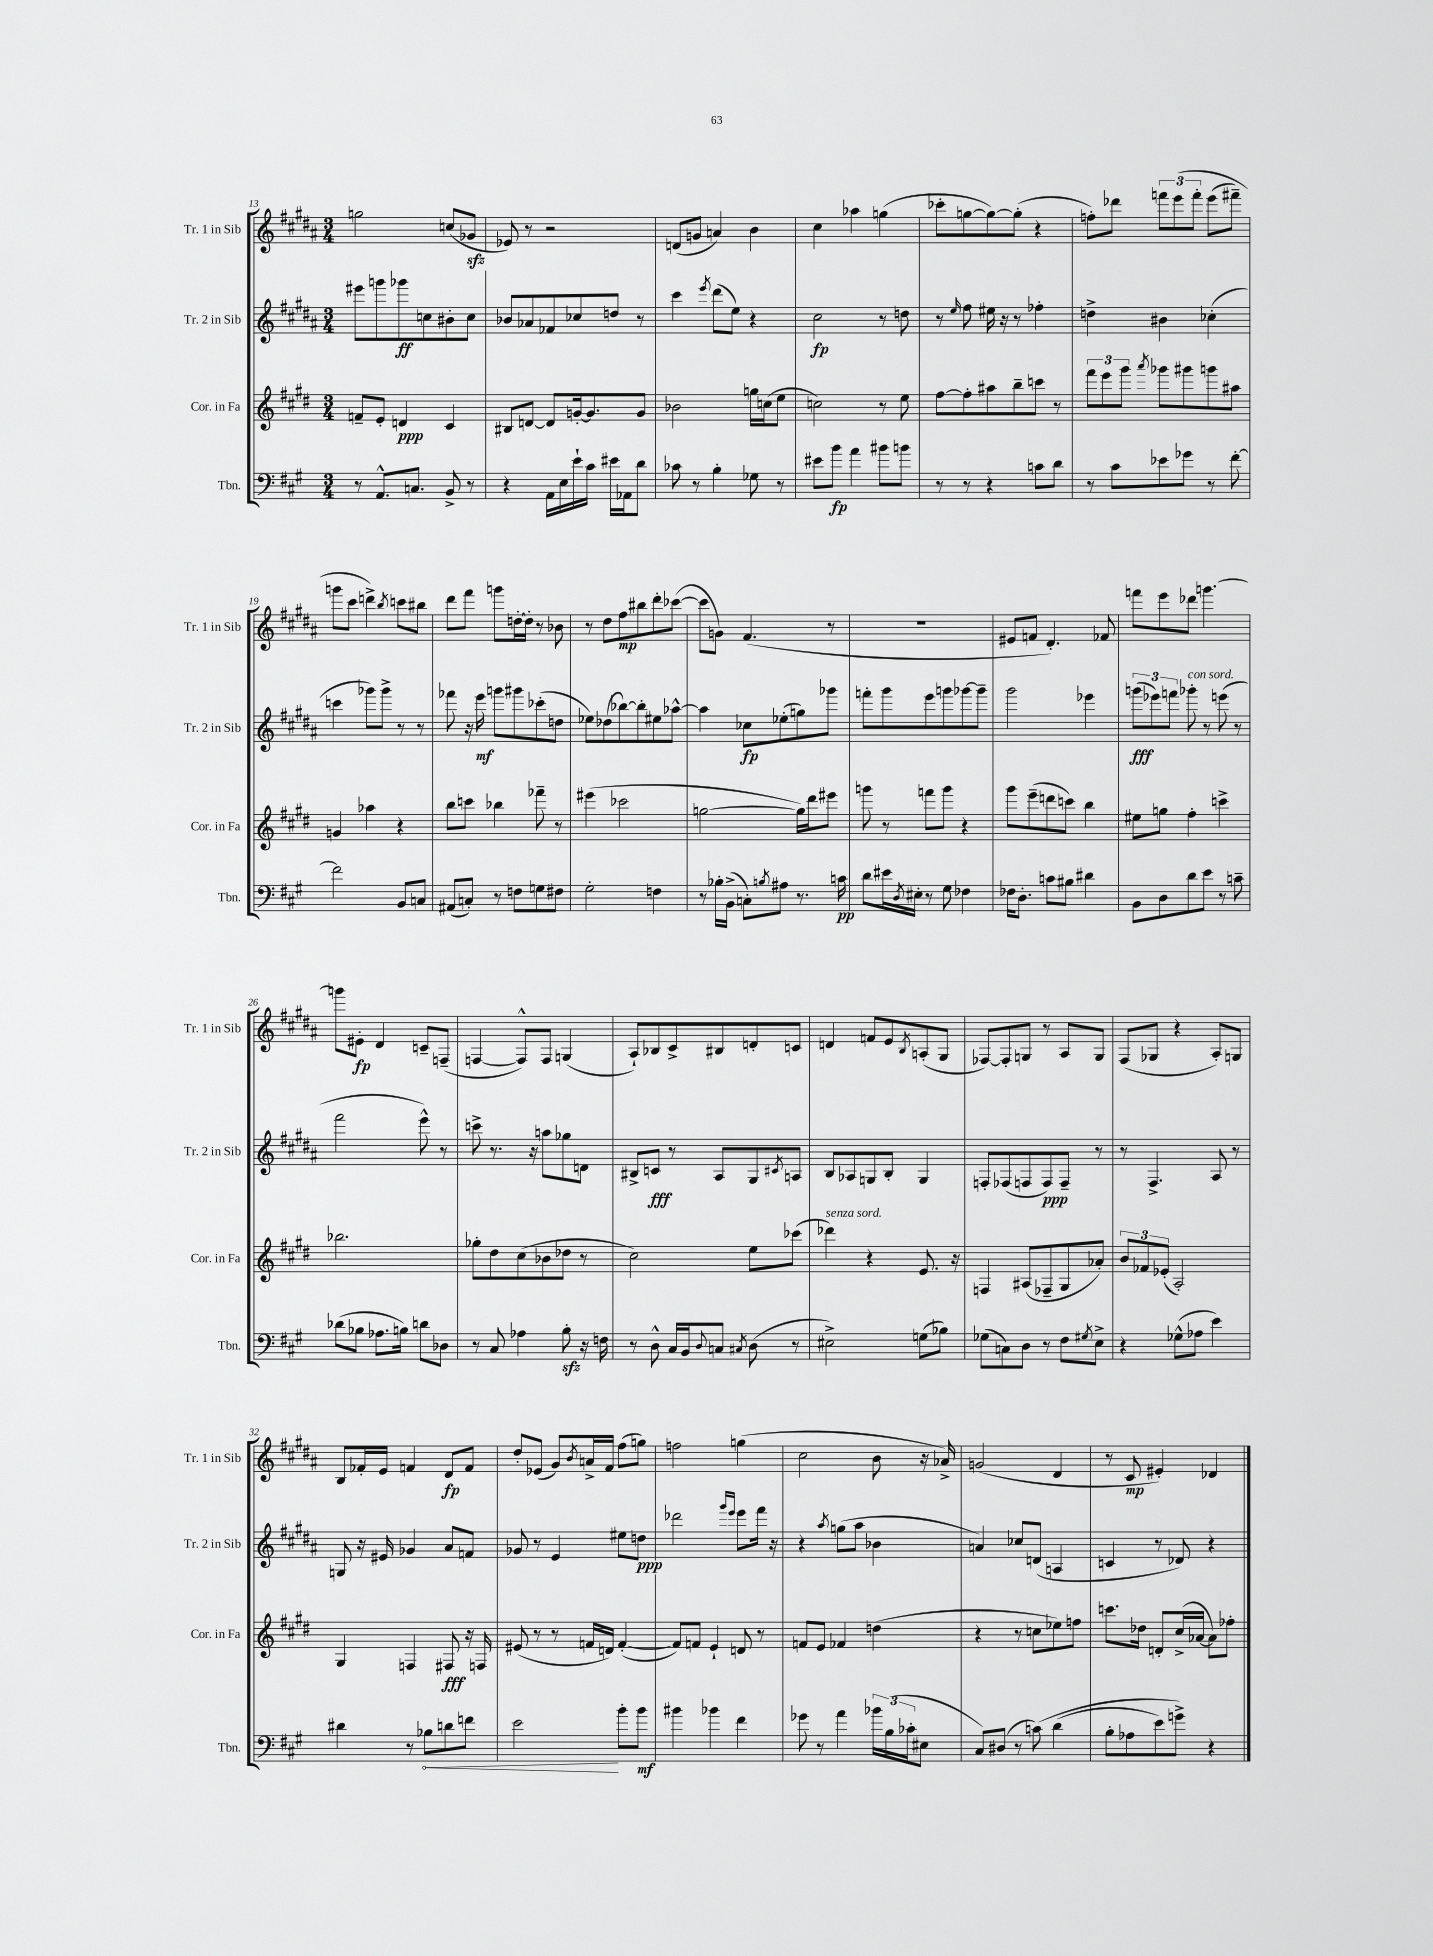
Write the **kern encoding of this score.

**kern	**kern	**kern	**kern
*staff4	*staff3	*staff2	*staff1
*clefF4	*clefG2	*clefG2	*clefG2
*k[f#c#g#]	*k[f#c#g#d#]	*k[f#c#g#d#a#]	*k[f#c#g#d#a#]
*M3/4	*M3/4	*M3/4	*M3/4
8r	8f~/L	8eee#\L	2gg\
8.AA^^/L	8e'/J	8ggg\	.
.	4d/	8ggg-\	.
8.C/J	.	.	.
.	.	8cc\	.
8BB^/	4c#/	8b#'\	(8cc/L
8r	.	8cc\J	8g-/J
=	=	=	=
4r	8B#/L	8b-/L	8e-/)
.	[8d/J	8a-/	8r
16AA\LL	8d/]L	8f-/	2r
16E\	.	.	.
16e`\	[16g'/k	8cc-/	.
16c#\JJ	8.g/]	.	.
16e#\LL	.	8dd/J	.
16AA-\J	.	.	.
8d\J	8g/J	8r	.
=	=	=	=
8c-\	2b-\	4ccc#\	(8d/L
8r	.	.	8g/J
.	.	8qeee/	.
4B'\	.	(8ddd#\L	4a/)
.	.	8ee\J)	.
8G-\	16gg\LL	4r	4b\
.	(16cc\J	.	.
8r	8ee\J	.	.
=	=	=	=
8e#\L	2cc\)	2cc#\	4cc#\
8b\J	.	.	.
4a\	.	.	4aa-\
8b#\L	8r	8r	(4gg\
8b\J	8ee\	8dd\	.
=	=	=	=
8r	[8ff#\L	8r	8ccc-'\L
.	.	16qqee/	.
8r	8ff#'\]	8ff#\	[8gg\
4r	8aa#\	16ee#\	8gg\_)
.	.	16r	.
.	8bb~\	8r	(8gg'\]J
8c\L	8ccc\J	4ff-'\	4r
8d\J	8r	.	.
=	=	=	=
8r	12fff#\L	4dd^\	8ff'\L)
.	12eee\	.	.
8c#\L	.	.	8ddd-\J
.	12ggg#\J	.	.
.	8qaaa/	.	.
8e-\	8ggg-\L	4b#\	12fff\L
.	.	.	&(12eee\
8g-\J	8ggg#\	.	.
.	.	.	12fff'\J
8r	8ggg\	(4cc-'\	(8eee\L
[8f#'\	8aa#\J	.	8fff#~\J)
=	=	=	=
2f#\]	4g/	4ccc\	8ggg\L
.	.	.	8ccc#\J
.	4aa-\	8ggg-\L)	4ddd^\&)
.	.	8ggg-^\J	.
.	.	.	8qbb/
8BB/L	4r	8r	8ccc\L
8C/J	.	8r	8bb#\J
=	=	=	=
(8AA#/L	8bb\L	8fff-\	8ddd#\L
8C'/J)	8ccc\J	16r	8fff#\J
.	.	16eee\	.
8r	4bb-\	8ggg\L	8ggg\L
8F\L	.	8ggg#\	[16dd'\L
.	.	.	16dd'\]JJ
8G\	8fff-~\	(8ccc-'\	8r
8F#\J	8r	8dd\J	8b-\
=	=	=	=
2G#'\	(4eee#\	8ee-\L)	8r
.	.	(8dd-\	8dd#\L
.	2ccc-\	[8bb-\)	8ff#\
.	.	8bb-'\]	8bb#\
4F\	.	8ee#\	8ddd#'\
.	.	[8aa-^^\J	([8ccc-\J
=	=	=	=
8r	[2gg\	4aa-\]	8ccc-\]L
16B-'\LL	.	.	8g\J)
(16BB^\JJ	.	.	.
8C'\L)	.	8cc-\L	(4.f#/
8qB/	.	.	.
8A#\J	.	(8ee-'\	.
8.r	16gg\]LL)	8gg\)	.
.	16ddd#\J	.	.
.	8eee#\J	8ggg-\J	8r
16c\	.	.	.
=	=	=	=
8d\L	8ggg\	8fff'\L	2.r
16e#\L	8r	8ggg#\	.
8qD/	.	.	.
16E#'\JJ	.	.	.
8r	8fff\L	8eee\	.
8G#\	8ggg\J	8ggg\	.
4F-\	4r	[8ggg-\	.
.	.	8ggg-~\]J	.
=	=	=	=
16F-\LK	8ggg#\L	2ggg#\	8e#/L
8.D'\J	.	.	.
.	(8eee~\	.	8f/J
8c\L	8ddd\	.	4.d#'/)
8B#\J	8ccc\J)	.	.
4d#\	4bb\	4eee-\	.
.	.	.	8f-/
=	=	=	=
8BB\L	8ee#\L	(12ggg\L	8fff\L
.	.	12eee-\)	.
8D\	8gg\J	.	8eee\
.	.	12fff\J	.
8d\	4ff#'\	8ggg-'\	8ddd-\J
8e\J	.	8r	[4.ggg\
8r	4ccc^\	(8eee\	.
8c~\	.	8r	.
=	=	=	=
(8d-\L	2.bb-\	2fff#\	8ggg\]L
8B-\J	.	.	8e#'\J
8.A-\L	.	.	4d#/
16B\Jk)	.	.	.
8d\L	.	8eee^^\)	8c~/L
8D-\J	.	8r	(8F~/J
=	=	=	=
8r	8gg-'\L	8ccc^\	[4F/
8C#/	8dd#\	8.r	.
4A-\	(8cc#\	.	8F^^/]L)
.	.	16r	.
.	8b-\	8aa\L	8F/J
8B'\	8dd-\J	8gg-\	(4G/
16r	8r	8d\J	.
16F\	.	.	.
=	=	=	=
8r	2cc#\)	8B#^/L	8A#`/L)
8D^^\	.	8c/J	8B-/
16C#/LL	.	8r	8c#^/
16BB/J	.	.	.
8qqD/	.	.	.
8C/J	.	8A#/L	8B#/
8qC#/	.	.	.
(8D\	8ee\L	8G#/	8d'/
.	.	8qc#/	.
8r	(8ccc-\J	8A/J	8c/J
=	=	=	=
2E#^\)	4ddd-\)	8B/L	4d/
.	.	8A-/	.
.	4r	8G/	8f/L
.	.	8B'/J	8e/
.	.	.	8qB/
(8G\L	8.e/	4G/	(8A'/
8B-\J)	.	.	8G#/J
.	16r	.	.
=	=	=	=
(8G-\L	4F/	8F'/L	[8F-/L)
8C\)	.	(8F-/	8F-'/]
8D\J	(8A#/L	8F/	8G/J
8r	8F-~/	8F/)	8r
8F#\L	8G#/	8F~/J	8A#/L
8qG#/	.	.	.
8E^\J	8a-'/J)	8r	8G/J
=	=	=	=
4r	12b/L	8r	(8F#/L
.	12f-/	.	.
.	.	4.F#^/	8G-/J
.	(12e-'/J	.	.
(8G-^^\L	2A'/)	.	4r
8A-\J	.	.	.
4e\)	.	8A#/	8A#'/L)
.	.	8r	8G/J
=	=	=	=
4d#\	4G#/	8G/	8B/L
.	.	16r	16f-'/L
.	.	16e#/	16e/JJ
8r	4F/	4g-/	4f/
8B-\L	.	.	.
8d\	8F#/	8a#/L	8d#/L
8f\J	16r	8f/J	8f/J
.	16F/	.	.
=	=	=	=
2e\	(8e#/	8g-/	8dd#'/L
.	8r	8r	(8e-/J
.	8r	4e/	8g#/L)
.	.	.	8qb/
.	16f/LL	.	16a^/L
.	16d/JJ)	.	16f#/JJ
8b'\L	([4f'/	8ee#\L	(8ff#\L
8b\J	.	8dd\J	8gg\J)
=	=	=	=
4b#\	8f/]L)	2ddd-\	2ff\
.	8f/J	.	.
4b-\	4e`/	.	.
.	.	16qqggg#/LL	.
.	.	16qqeee/JJ	.
4f#\	8d/	8eee\L	(4gg\
.	8r	16fff#\Jk	.
.	.	16r	.
=	=	=	=
8g-\	8f/L	4r	2cc#\
8r	8e/J	.	.
.	.	8qaa#/	.
4a\	4f-/	(8gg\L	.
.	.	8aa#\J	.
24b-\LL	(4dd\	4b-\	8b\
(24B\	.	.	.
24c-'\J	.	.	.
8E#\J	.	.	16r
.	.	.	16a-^/)
=	=	=	=
8C#/L)	4r	4a/)	(2g/
(8D#/J	.	.	.
8r	8r	8cc-/L	.
&(8c\)	8cc\L	(8d/J	.
(4d\	8ee-\)	4A/	4d#/
.	8ff\J	.	.
=	=	=	=
8B'\L	8.ccc\L	4c/	8r
8A-\	.	.	8c#/
.	16dd-\Jk	.	.
8e\)	8d'/L	8r	4e#'/)
8g^\J&)	(16cc#^/L	8d-/)	.
.	[16a-/JJ	.	.
4r	8a-\]L)	4r	4d-/
.	8ff-'\J	.	.
==	==	==	==
*-	*-	*-	*-
